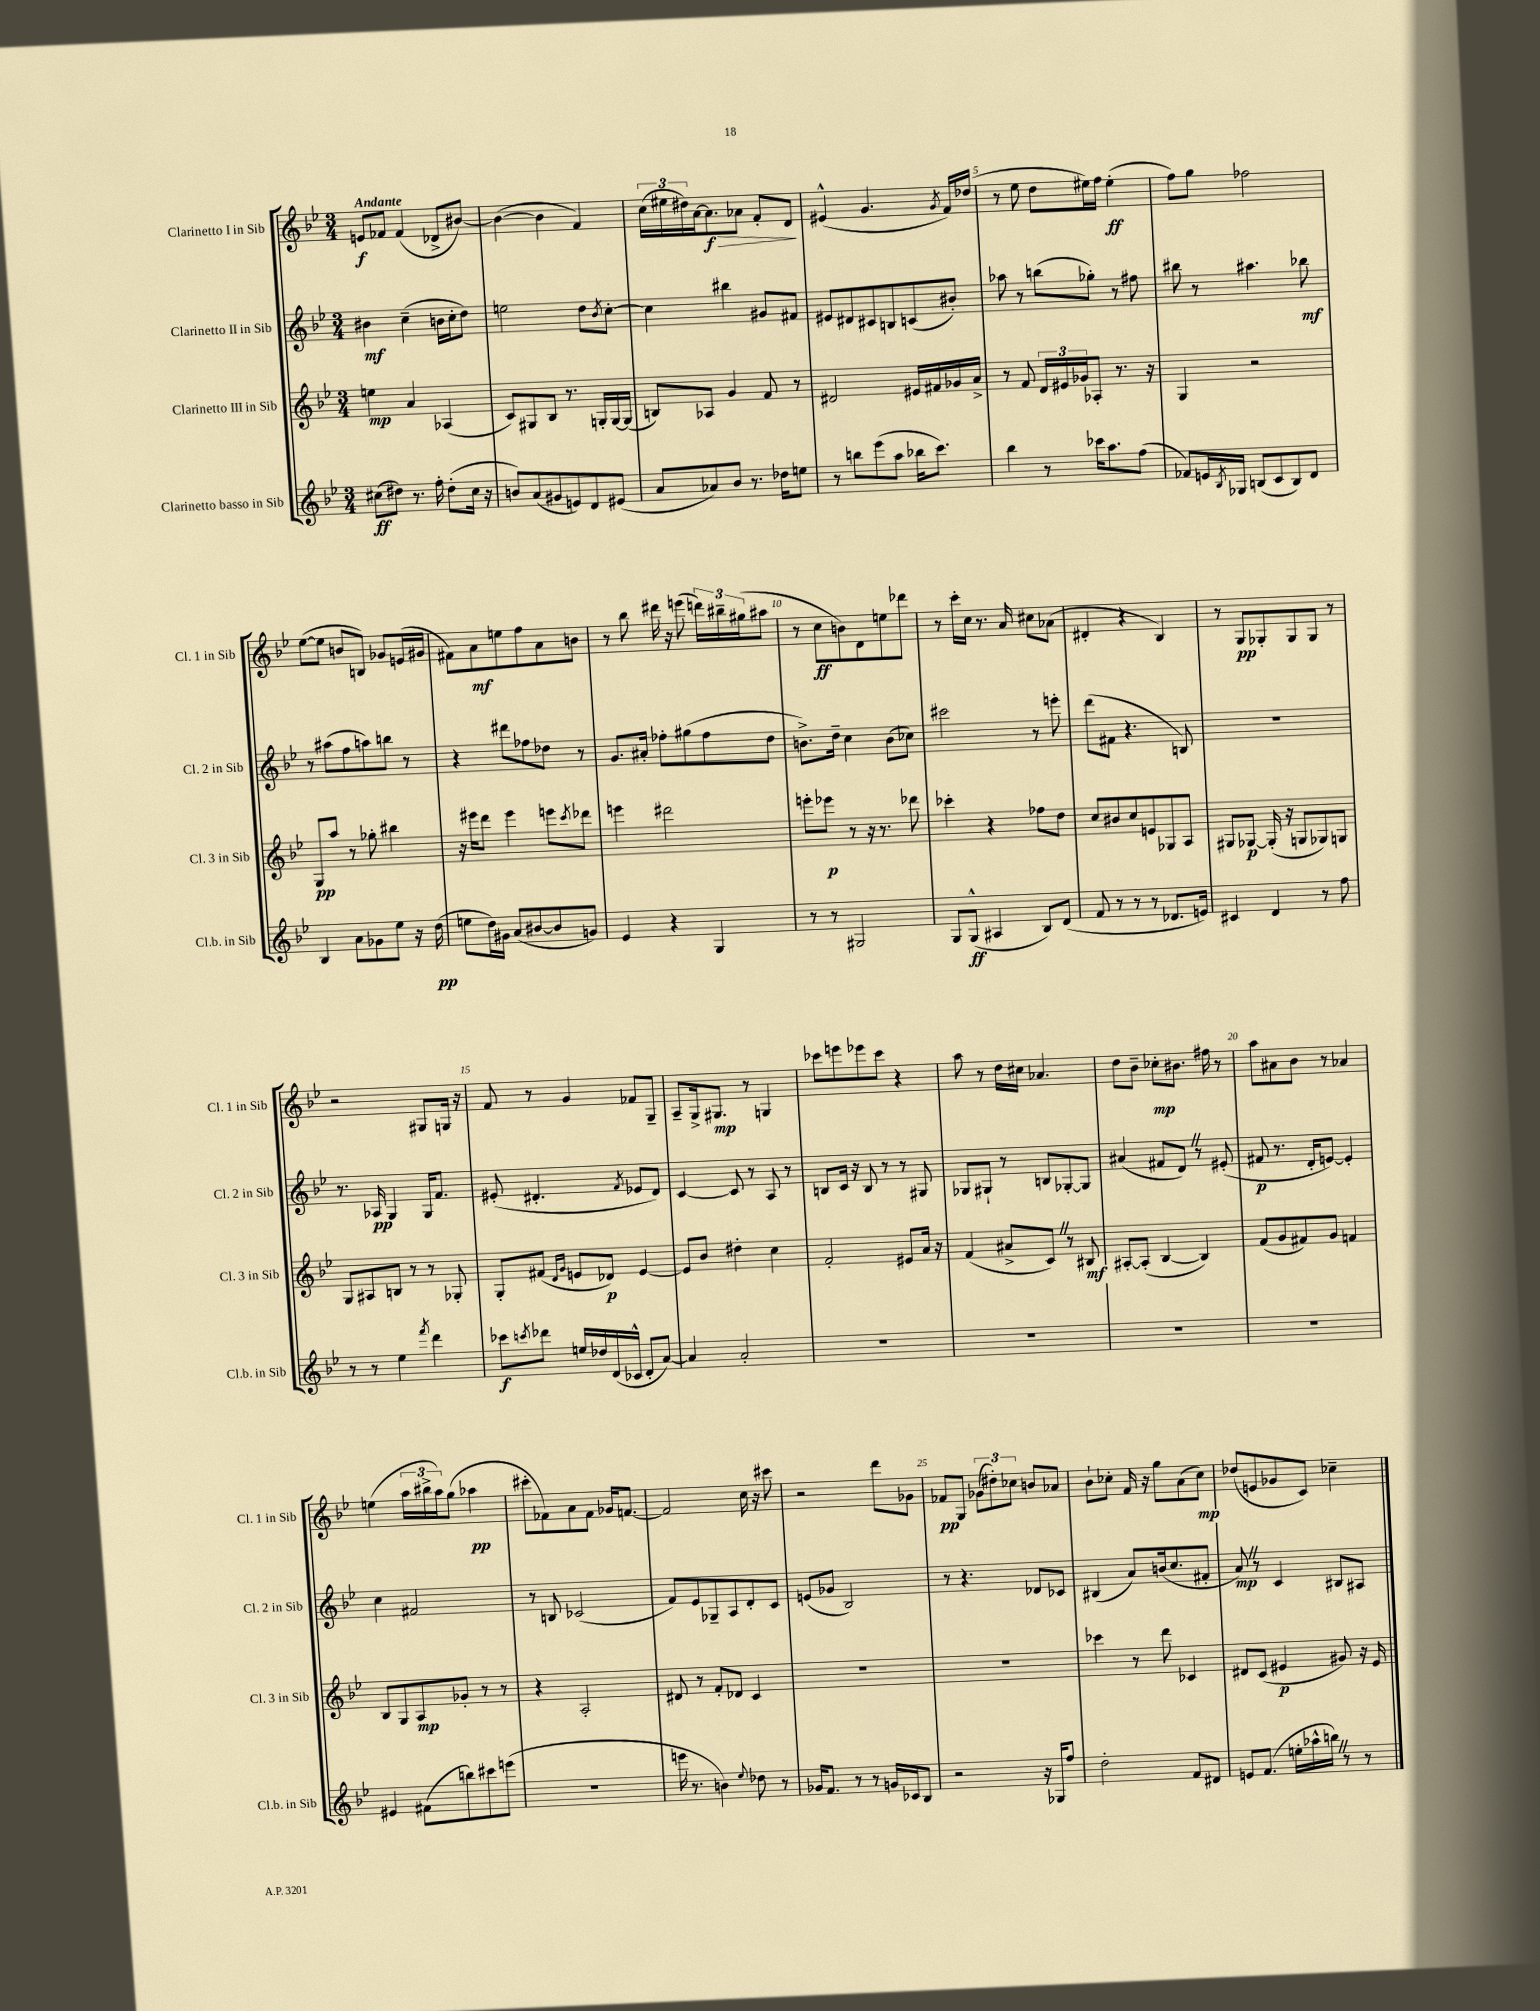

**kern	**dynam	**kern	**dynam	**kern	**dynam	**kern	**dynam
*part4	*part4	*part3	*part3	*part2	*part2	*part1	*part1
*staff4	*staff4	*staff3	*staff3	*staff2	*staff2	*staff1	*staff1
*I"Clarinetto basso in Sib	*	*I"Clarinetto III in Sib	*	*I"Clarinetto II in Sib	*	*I"Clarinetto I in Sib	*
*I'Cl.b. in Sib	*	*I'Cl. 3 in Sib	*	*I'Cl. 2 in Sib	*	*I'Cl. 1 in Sib	*
*clefG2	*	*clefG2	*	*clefG2	*	*clefG2	*
*k[b-e-]	*	*k[b-e-]	*	*k[b-e-]	*	*k[b-e-]	*
*M3/4	*	*M3/4	*	*M3/4	*	*M3/4	*
=1	=1	=1	=1	=1	=1	=1	=1
!	!	!	!	!	!	!LO:TX:a:B:t=Andante	!
(8cc#X\L	ff	4een\	mp	4b#X\	mf	8en/L	f
8dd#X\J)	.	.	.	.	.	8f-X/J	.
8.r	.	4a/	.	(4cc~\	.	(4f-/	.
16ff'\	.	.	.	.	.	.	.
(8dd#'\L	.	(4A-X/	.	16bn\LL	.	8d-X^/L	.
.	.	.	.	16cc'\J	.	.	.
16cc#\Jk	.	.	.	8dd\J)	.	[8b#X/J)	.
16r	.	.	.	.	.	.	.
=2	=2	=2	=2	=2	=2	=2	=2
8bn/L)	.	8c/L)	.	2een\	.	(4b#\_	.
(8a/	.	8G#X/	.	.	.	.	.
8g#X/	.	8B-/J	.	.	.	4b#\]	.
8en/)	.	8.r	.	.	.	.	.
8d/	.	.	.	8dd\L	.	4f/)	.
.	.	16Gn'/LL	.	.	.	.	.
.	.	.	.	8qb-/	.	.	.
(8e#X/J	.	[16G/	.	[8cc'\J	.	.	.
.	.	(16G/JJ]	.	.	.	.	.
=3	=3	=3	=3	=3	=3	=3	=3
8a/L	.	8Bn/L)	.	4cc\]	.	(24cc\LL	.
.	.	.	.	.	.	24ee#X\	.
.	.	.	.	.	.	24dd#X\)	.
8a-X/)	.	8A-X/J	.	.	.	[16a\J	.
!	!	!	!	!	!	!	!LO:HP:b
.	.	.	.	.	.	8.a\]	> f
8b-/J	.	4g/	.	4bb#X\	.	.	.
8.r	.	.	.	.	.	8a-X\J	.
.	.	8f/	.	8g#X/L	.	8f'/L	.
16dd-X\KL	.	.	.	.	.	.	.
8een\J	.	8r	.	8f#X/J	.	8d/J	.
.	.	.	.	.	.	.	]
=4	=4	=4	=4	=4	=4	=4	=4
8r	.	2d#X/	.	8e#X/L	.	(4e#X^^/	.
8bbn\L	.	.	.	8d#X/	.	.	.
(8eee-\	.	.	.	8c#X/	.	4.g/	.
8aa\J	.	.	.	8Bn/	.	.	.
16bb-X\KL	.	16e#X/LL	.	(8cn/	.	.	.
8.ccc\J)	.	16f#X/	.	.	.	.	.
.	.	.	.	.	.	8qg/	.
.	.	16g-X/	.	8b#X'/J)	.	16f/LL)	.
.	.	16a^/JJ	.	.	.	(16dd-X/JJ	.
=5	=5	=5	=5	=5	=5	=5	=5
4bb-\	.	8r	.	8aa-X\	.	8r	.
.	.	8f/	.	8r	.	8ee-\	.
8r	.	24d/LL	.	(8bbn\L	.	8dd\L	.
.	.	24e#X/	.	.	.	.	.
.	.	24g-X/J	.	.	.	.	.
16ccc-X\KL	.	8A-X'/J	.	8gg-X'\J)	.	16ee#X\L)	.
8.aa\	.	.	.	.	.	16ff\JJ	.
.	.	8.r	.	8r	.	(4ee#'\	ff
(8ff\J	.	.	.	8ff#X\	.	.	.
.	.	16r	.	.	.	.	.
=6	=6	=6	=6	=6	=6	=6	=6
8f-X/L)	.	4G/	.	8bb#X\	.	8ff\L)	.
16en/L	.	.	.	8r	.	8gg\J	.
8qB-/	.	.	.	.	.	.	.
16G-X/JJ	.	.	.	.	.	.	.
(8Bn/L	.	2r	.	4.aa#X\	.	2ff-X\	.
8c/	.	.	.	.	.	.	.
8B/)	.	.	.	.	.	.	.
8d/J	.	.	.	8bb-X\	mf	.	.
!!LO:LB:g=z
=7	=7	=7	=7	=7	=7	=7	=7
4B-/	.	8G/L	pp	8r	.	([8ee-\L	.
.	.	8aa/J	.	(8aa#X\L	.	8ee-\J]	.
8a\L	.	8r	.	8ff\	.	8bn/L	.
8g-X\	.	8gg-X'\	.	8aan\)	.	8Bn/J)	.
8ee-\J	.	4bb#X\	.	8bbn\J	.	8g-X/L	.
16r	.	.	.	8r	.	(16en/L	.
(16dd\	pp	.	.	.	.	16g#X/JJ	.
=8	=8	=8	=8	=8	=8	=8	=8
8een\L	.	16r	.	4r	.	8f#X\L)	.
.	.	16eee#X\KL	.	.	.	.	.
16dd\L)	.	8ddd\J	.	.	.	8a\	mf
16g#X\JJ	.	.	.	.	.	.	.
(8a/L	.	4eee#\	.	8ddd#X\L	.	8een\	.
[8b#X/	.	.	.	8ff-X\	.	8ff\	.
8b#/]	.	8eeen\L	.	8dd-X\J	.	8a\	.
.	.	8qccc/	.	.	.	.	.
8gn/J)	.	8ddd-X\J	.	8r	.	8bn\J	.
=9	=9	=9	=9	=9	=9	=9	=9
4e-/	.	4eeen\	.	8.g/L	.	8r	.
.	.	.	.	.	.	8bb-\	.
.	.	.	.	16a#X'/Jk	.	.	.
4r	.	2ddd#X\	.	8ff-X'\L	.	16ddd#X\	.
.	.	.	.	.	.	16r	.
.	.	.	.	(8gg#X\	.	(8eeen\	.
4G/	.	.	.	8ff-\	.	24dddn\LL)	.
.	.	.	.	.	.	24bb#X~\	.
.	.	.	.	.	.	(24gg#X\J	.
.	.	.	.	8dd\J	.	8aa#X\J	.
=10	=10	=10	=10	=10	=10	=10	=10
8r	.	8eeen'\L	.	8.bn^\L)	.	8r	.
8r	.	8eee-X\J	p	.	.	8cc\L	ff
.	.	.	.	16dd~\Jk	.	.	.
2G#X/	.	8r	.	4cc\	.	8bn\)	.
.	.	16r	.	.	.	8d\	.
.	.	8.r	.	.	.	.	.
.	.	.	.	(8b\L	.	8een\	.
.	.	8ddd-X\	.	8cc-X\J)	.	8ddd-X\J	.
=11	=11	=11	=11	=11	=11	=11	=11
8G/L	.	4ccc-X'\	.	2ccc#X\	.	8r	.
(8G^^/J	ff	.	.	.	.	16ccc'\LL	.
.	.	.	.	.	.	16cc\JJ	.
4A#X/	.	4r	.	.	.	8.r	.
.	.	.	.	.	.	16a/	.
8B-/L)	.	8ff-X\L	.	8r	.	8cc#X\L	.
(8d/J	.	8dd\J	.	8eeen'\	.	(8a-X\J	.
=12	=12	=12	=12	=12	=12	=12	=12
8f/	.	8cc/L	.	(8ddd\L	.	4d#X'/	.
8r	.	8b#X/	.	8f#X\J	.	.	.
8r	.	8cc/	.	4.r	.	4r	.
8r	.	8en/	.	.	.	.	.
8.d-X/L	.	8G-X/	.	.	.	4B-/)	.
.	.	8A/J	.	8Bn/)	.	.	.
16en/Jk)	.	.	.	.	.	.	.
=13	=13	=13	=13	=13	=13	=13	=13
4c#X/	.	8G#X/L	.	2.r	.	8r	.
.	.	[8G-X/J	p	.	.	8G/L	pp
4d/	.	(16G-'/]	.	.	.	8G-X'/	.
.	.	16r	.	.	.	.	.
.	.	8Gn/L	.	.	.	8G-/	.
8r	.	8G-X/)	.	.	.	8G-/J	.
8ff\	.	8Gn/J	.	.	.	8r	.
!!LO:LB:g=z
=14	=14	=14	=14	=14	=14	=14	=14
8r	.	8G/L	.	8.r	.	2r	.
8r	.	8A#X/	.	.	.	.	.
.	.	.	.	16A-X/	pp	.	.
4ee-\	.	8Bn/J	.	4G/	.	.	.
.	.	8r	.	.	.	.	.
8qfff/	.	.	.	.	.	.	.
4ddd\	.	8r	.	16G/KL	.	8G#X/L	.
.	.	.	.	8.f/J	.	.	.
.	.	8G-X'/	.	.	.	16Gn/Jk	.
.	.	.	.	.	.	16r	.
=15	=15	=15	=15	=15	=15	=15	=15
8ccc-X\L	f	8G'/L	.	(8e#X'/	.	8f/	.
8qcccn/	.	.	.	.	.	.	.
8ddd-X\J	.	(8f#X/J	.	4.d#X'/	.	8r	.
.	.	16qqd/LL	.	.	.	.	.
.	.	16qqg/JJ	.	.	.	.	.
16een/LL	.	8en/L	.	.	.	4g/	.
16dd-X/	.	.	.	.	.	.	.
(16d/	.	8d-X/J)	p	.	.	.	.
16c-X^^/JJ	.	.	.	.	.	.	.
.	.	.	.	8qf/	.	.	.
8d'/L	.	[4e/	.	8e-X/L	.	8f-X/L	.
[8a/J)	.	.	.	8d#/J)	.	8G~/J	.
=16	=16	=16	=16	=16	=16	=16	=16
4a/]	.	8e/L]	.	[4c/	.	8A~/L	.
.	.	8b-/J	.	.	.	16G^/k	.
.	.	.	.	.	.	8.G#X/J	mp
2a'/	.	4dd#X'\	.	8c/]	.	.	.
.	.	.	.	8r	.	8r	.
.	.	4cc\	.	8A/	.	4Gn/	.
.	.	.	.	8r	.	.	.
=17	=17	=17	=17	=17	=17	=17	=17
2.r	.	2f'/	.	8Bn/L	.	8ccc-X\L	.
.	.	.	.	16c/Jk	.	8eeen\	.
.	.	.	.	16r	.	.	.
.	.	.	.	8B/	.	8eee-X\	.
.	.	.	.	8r	.	8ccc-\J	.
.	.	8e#X/L	.	8r	.	4r	.
.	.	16a/Jk	.	8G#X/	.	.	.
.	.	16r	.	.	.	.	.
=18	=18	=18	=18	=18	=18	=18	=18
2.r	.	(4f/	.	8G-X/L	.	8aa\	.
.	.	.	.	8G#X`/J	.	8r	.
.	.	8a#X^/L	.	8r	.	16dd\LL	.
.	.	.	.	.	.	16cc#X\JJ	.
.	.	8cZ/J)	.	8Bn/L	.	4.a-X/	.
.	.	8r	.	[8G-X'/	.	.	.
.	.	8B#X/	mf	8G-/J]	.	.	.
=19	=19	=19	=19	=19	=19	=19	=19
2.r	.	[8A#X'/L	.	(4a#X/	.	8dd\L	.
.	.	(8A#'/J]	.	.	.	8b-~\J	.
.	.	[4B-/	.	8f#X/L	.	8cc-X'\L	mp
.	.	.	.	8dZ/J)	.	8.b#X\J	.
.	.	4B-/])	.	8r	.	.	.
.	.	.	.	.	.	16ff#X\	.
.	.	.	.	(8e#X'/	.	8r	.
=20	=20	=20	=20	=20	=20	=20	=20
2.r	.	(8f/L	.	8f#X/	p	8aa\L	.
.	.	8g/	.	8.r	.	8a#X\	.
.	.	8f#X/)	.	.	.	8b-\J	.
.	.	.	.	16d'/KL	.	.	.
.	.	8g/J	.	[8en/J)	.	8r	.
.	.	4fn/	.	4e'/]	.	4a-X/	.
!!LO:LB:g=z
=21	=21	=21	=21	=21	=21	=21	=21
4e#X/	.	8B-/L	.	4cc\	.	(4een\	.
.	.	8G/	.	.	.	.	.
(8f#X\L	.	8A/	mp	2f#X/	.	24aa\LL	.
.	.	.	.	.	.	24bb#X^\	.
.	.	.	.	.	.	24aa\J)	.
8bbn\)	.	8g-X'/J	.	.	.	(8gg\J	.
8ccc#X\	.	8r	.	.	.	4aa-X\	pp
(8eeen\J	.	8r	.	.	.	.	.
=22	=22	=22	=22	=22	=22	=22	=22
2.r	.	4r	.	8r	.	8ccc#X'\L	.
.	.	.	.	8Bn/	.	8f-X\)	.
.	.	2A'/	.	(2c-X/	.	8a\	.
.	.	.	.	.	.	8f-\J	.
.	.	.	.	.	.	16g-X/KL	.
.	.	.	.	.	.	[8.fn/J	.
=23	=23	=23	=23	=23	=23	=23	=23
16eeen\	.	8d#X/	.	8f/L)	.	2f/]	.
8.r	.	.	.	.	.	.	.
.	.	8r	.	8e-/	.	.	.
4bn\)	.	8f'/L	.	8G-X~/	.	.	.
.	.	8d-X/J	.	8A/	.	.	.
8qqee-/	.	.	.	.	.	.	.
8dd-X\	.	4c/	.	8d'/	.	16cc\	.
.	.	.	.	.	.	16r	.
8r	.	.	.	8c/J	.	8ccc#X\	.
=24	=24	=24	=24	=24	=24	=24	=24
16g-X/KL	.	2.r	.	(8en/L	.	2r	.
8.f/J	.	.	.	.	.	.	.
.	.	.	.	8g-X/J	.	.	.
8r	.	.	.	2B-/)	.	.	.
8r	.	.	.	.	.	.	.
16gn/LL	.	.	.	.	.	8ddd\L	.
16c-X/J	.	.	.	.	.	.	.
8B-/J	.	.	.	.	.	8g-X\J	.
=25	=25	=25	=25	=25	=25	=25	=25
2r	.	2.r	.	8r	.	8f-X/L	pp
.	.	.	.	4.r	.	8G/J	.
.	.	.	.	.	.	(12g-X\L	.
.	.	.	.	.	.	12dd#X'\)	.
.	.	.	.	.	.	12cc-X\J	.
16r	.	.	.	8d-X/L	.	8bn/L	.
16G-X/KL	.	.	.	.	.	.	.
8ff/J	.	.	.	8c-X/J	.	8a-X/J	.
=26	=26	=26	=26	=26	=26	=26	=26
2dd'\	.	4ccc-X\	.	(4B#X/	.	8b-`\L	.
.	.	.	.	.	.	8cc-X'\J	.
.	.	8r	.	8a/L)	.	16f/	.
.	.	.	.	.	.	16r	.
.	.	8ddd\	.	(16bn/k	.	8gg\L	.
.	.	.	.	8.cc/	.	.	.
8f/L	.	4c-X/	.	.	.	(8a\	.
8d#X/J	.	.	.	8f#X'/J	.	8cc-\J)	mp
=27	=27	=27	=27	=27	=27	=27	=27
8en/L	.	8d#X/L	.	8aZ/)	mp	(8dd-X/L	.
(8.f/J	.	(8c/J	.	8r	.	8en/	.
.	.	4e#X/	p	4c/	.	8g-X/	.
16een'\LL	.	.	.	.	.	.	.
16aa-X^^\	.	.	.	.	.	8c/J)	.
16bbnZ\JJ)	.	.	.	.	.	.	.
8r	.	8g#X/)	.	8B#X/L	.	4cc-X~\	.
8r	.	16r	.	8A#X/J	.	.	.
.	.	16e#/	.	.	.	.	.
==	==	==	==	==	==	==	==
*-	*-	*-	*-	*-	*-	*-	*-
